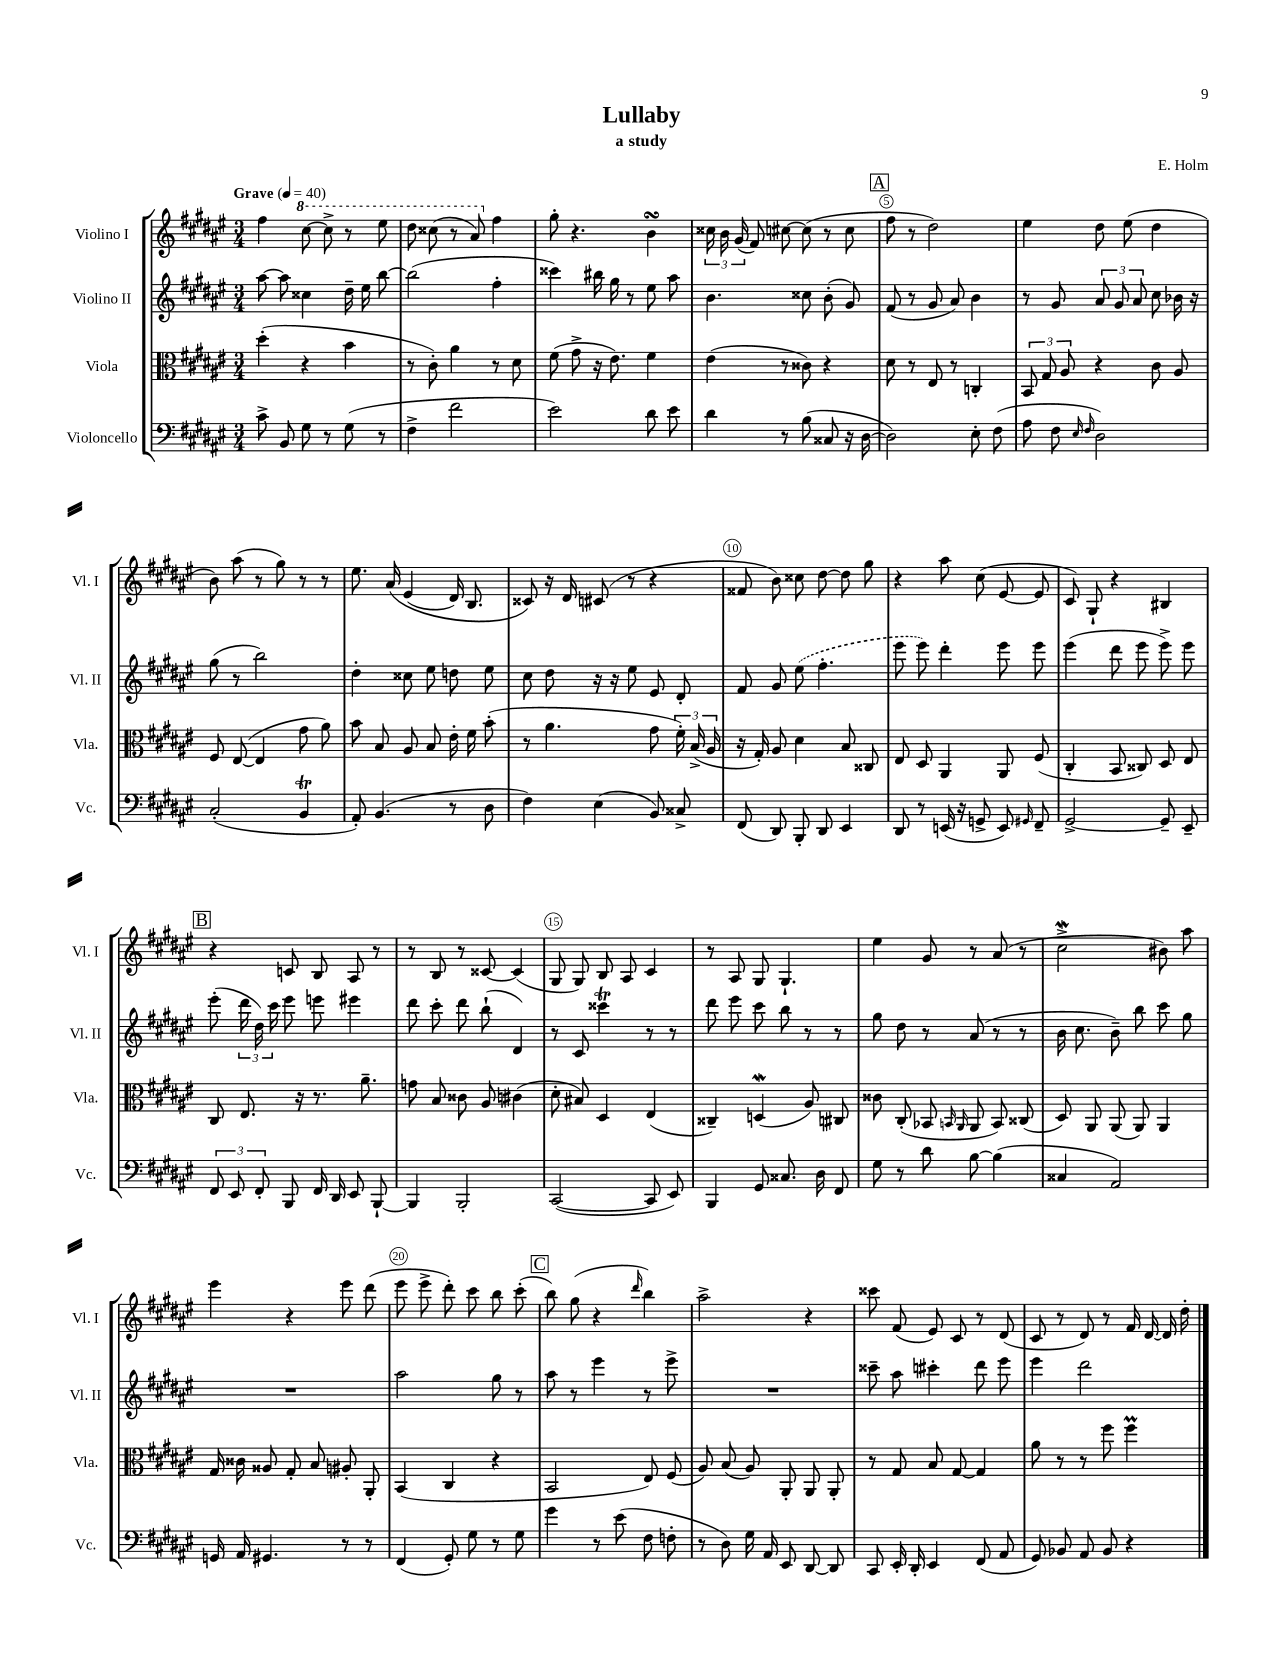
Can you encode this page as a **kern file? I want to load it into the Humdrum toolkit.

**kern	**kern	**kern	**kern
*staff4	*staff3	*staff2	*staff1
*clefF4	*clefC3	*clefG2	*clefG2
*k[f#c#g#d#a#e#]	*k[f#c#g#d#a#e#]	*k[f#c#g#d#a#e#]	*k[f#c#g#d#a#e#]
*M3/4	*M3/4	*M3/4	*M3/4
*MM40	*MM40	*MM40	*MM40
8c#^	(4dd#'	[8aa#	4ff#
8BB	.	8aa#]	.
8G#	4r	4cc##	[8ccc#
8r	.	.	8ccc#^]
(8G#	4b	16dd#~	8r
.	.	16ee#	.
8r	.	[8bb	8eee#
=	=	=	=
4F#^	8r	(2bb]	8ddd#
.	8c#')	.	(8ccc##
2f#	4a#	.	8r
.	.	.	8aa#)
.	8r	4ff#'	4ff#
.	8d#	.	.
=	=	=	=
2e#)	(8f#	4ccc##)	8gg#'
.	8g#^	.	4.r
.	16r	16bb#	.
.	8.e#)	16gg#	.
.	.	8r	.
8d#	4f#	8ee#	4b
8e#	.	8aa#	.
=	=	=	=
4d#	(4e#	4.b	24cc##
.	.	.	24b
.	.	.	(24g#
.	.	.	8f#)
8r	8r	.	[8cc#
(8B	8c##)	8cc##	(8cc#]
8C##	4r	(8b'	8r
16r	.	8g#)	8cc#
[16D#	.	.	.
=	=	=	=
2D#])	8d#	(8f#	8ff#
.	8r	8r	8r
.	8E#	8g#	2dd#)
.	8r	8a#)	.
8E#'	4C'	4b	.
(8F#	.	.	.
=	=	=	=
8A#	12BB	8r	4ee#
.	12G#	.	.
8F#	.	8g#	.
.	12A#	.	.
16qqE#	.	.	.
16qqF#	.	.	.
2D#)	4r	12a#	8dd#
.	.	12g#	.
.	.	.	(8ee#
.	.	12a#	.
.	8c#	8cc#	4dd#
.	8A#	16b-	.
.	.	16r	.
=	=	=	=
(2C#'	8F#	(8gg#	8b)
.	([8E#	8r	(8aa#
.	4E#]	2bb)	8r
.	.	.	8gg#)
4BB	8g#	.	8r
.	8a#)	.	8r
=	=	=	=
8AA#')	8b	4dd#'	8.ee#
(4.BB	8B	.	.
.	.	.	&(16a#
.	8A#	8cc##	(4e#
.	8B	8ee#	.
8r	16e#'	8dd	16d#)
.	16f#	.	8.B
8D#	(8b'	8ee#	.
=	=	=	=
4F#)	8r	8cc#	8c##&)
.	4.a#	8dd#	16r
.	.	.	16d#
(4E#	.	16r	(8c#
.	.	16r	.
.	.	8ee#	8r
8BB)	8g#	8e#	4r
8C##^	24f#')	8d#'	.
.	(24B^	.	.
.	24A#	.	.
=	=	=	=
(8FF#	16r	8f#	8f##
.	16G#')	.	.
8DD#)	8A#	8g#	8b)
8BBB'	4d#	(8ee#	8cc##
8DD#	.	4.ff#'	[8dd#
4EE#	8B	.	8dd#]
.	8C##	.	8gg#
=	=	=	=
8DD#	8E#	8eee#	4r
8r	8D#	8eee#)	.
(16EE	4AA#	4ddd#'	8aa#
16r	.	.	.
8GG^	.	.	(8cc#
8EE)	8AA#	8eee#	[8e#
16qqGG#	.	.	.
8FF#~	(8F#	8eee#	8e#]
=	=	=	=
[2GG#^	4C#'	(4eee#	8c#)
.	.	.	8G#`
.	8BB	8ddd#	4r
.	8C##)	8eee#	.
8GG#~]	8D#	8eee#^)	4B#
8EE#~	8E#	8eee#	.
=	=	=	=
12FF#	8C#	(8eee#'	4r
12EE#	.	.	.
.	8.E#	24ddd#	.
12FF#'	.	24dd#)	.
.	.	24ccc#	.
8BBB	.	8eee#	8c
.	16r	.	.
16FF#	8.r	8eee	8B
16DD#	.	.	.
8EE#	.	4eee#	8A#
.	8.a#~	.	.
[8BBB`	.	.	8r
=	=	=	=
4BBB]	8g	8ddd#	8r
.	8B	8ccc#'	8B
2BBB'	8c##	8ddd#	8r
.	8A#	(8bb`	[8c##
.	(4c#	4d#)	(4c##]
=	=	=	=
([2CC#	8d#'	8r	8G#
.	8B#)	8c#	8G#)
.	4D#	4ccc##	8B
.	.	.	8A#
8CC#]	(4E#	8r	4c#
8EE#)	.	8r	.
=	=	=	=
4BBB	4C##~)	8ddd#	8r
.	.	8eee#	8A#
8GG#	(4D	8ccc#	8G#
8.C##	.	8bb	4.G#`
.	8A#)	8r	.
16D#	.	.	.
8FF#	8C#	8r	.
=	=	=	=
8G#	8c##	8gg#	4ee#
8r	(8C#'	8dd#	.
8d#	8BB-	8r	8g#
.	16qqBB	.	.
.	16qqAA#	.	.
[8B	8AA#	(8a#	8r
(4B]	8BB)	8r	(8a#
.	(8C##	8r	8r
=	=	=	=
4C##	8D#)	16b	2cc#^
.	.	8.cc#	.
.	8AA#	.	.
2AA#)	(8AA#	8b~)	.
.	8AA#)	8bb	.
.	4AA#	8ccc#	8b#)
.	.	8gg#	8aa#
=	=	=	=
16GG	16G#	2.r	4eee#
16AA#	16c##	.	.
4.GG#	8A##	.	.
.	8G#'	.	4r
.	8B	.	.
8r	8A#'	.	8eee#
8r	8AA#'	.	(8ddd#
=	=	=	=
(4FF#	(4BB	2aa#	8eee#
.	.	.	8eee#^
8GG#')	4C#	.	8ddd#')
8G#	.	.	8ccc#
8r	4r	8gg#	8bb
8G#	.	8r	(8ccc#'
=	=	=	=
4g#	2BB	8aa#	8bb)
.	.	8r	(8gg#
8r	.	4eee#	4r
(8e#	.	.	.
.	.	.	16qqddd#
8F#	8E#)	8r	4bb)
8F'	(8F#	8eee#^	.
=	=	=	=
8r	8A#)	2.r	2aa#^
8D#)	(8B	.	.
16G#	8A#)	.	.
16AA#	.	.	.
8EE#	8AA#'	.	.
[8DD#	8AA#	.	4r
8DD#]	8AA#'	.	.
=	=	=	=
8CC#	8r	8ccc##~	8ccc##
16EE#'	8G#	8aa#	(8f#
16DD#'	.	.	.
4EE#	8B	4ccc#'	8e#)
.	[8G#	.	8c#
(8FF#	4G#]	8ddd#	8r
8AA#	.	8eee#	(8d#
=	=	=	=
8GG#)	8a#	4eee#	8c#
8BB-	8r	.	8r
8AA#	8r	2ddd#	8d#)
8BB-	8ff#	.	8r
4r	4ff#	.	16f#
.	.	.	[16d#
.	.	.	16d#]
.	.	.	16dd#'
==	==	==	==
*-	*-	*-	*-
